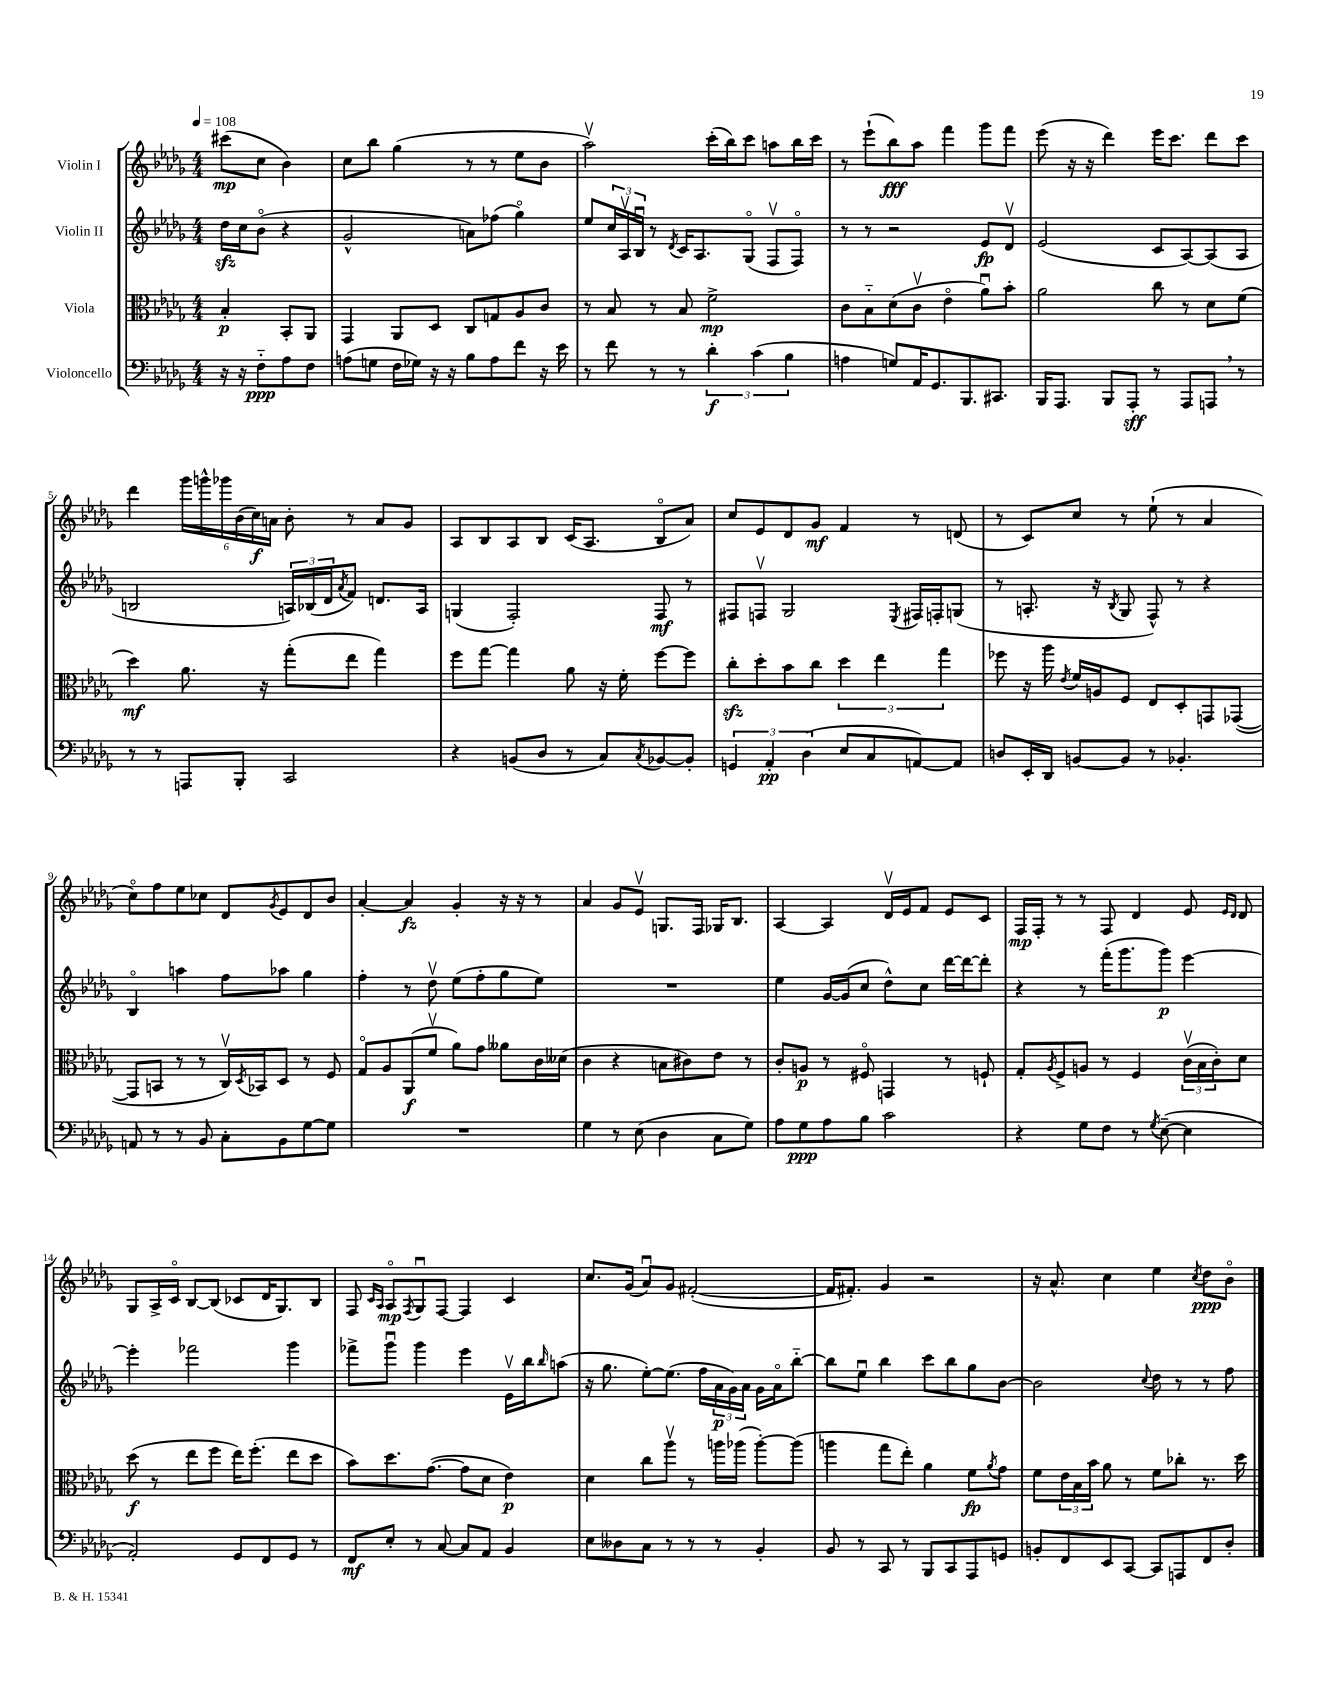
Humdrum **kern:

**kern	**dynam	**kern	**dynam	**kern	**dynam	**kern	**dynam
*part4	*part4	*part3	*part3	*part2	*part2	*part1	*part1
*staff4	*staff4	*staff3	*staff3	*staff2	*staff2	*staff1	*staff1
*I"Violoncello	*	*I"Viola	*	*I"Violin II	*	*I"Violin I	*
*clefF4	*	*clefC3	*	*clefG2	*	*clefG2	*
*k[b-e-a-d-g-]	*	*k[b-e-a-d-g-]	*	*k[b-e-a-d-g-]	*	*k[b-e-a-d-g-]	*
*M4/4	*	*M4/4	*	*M4/4	*	*M4/4	*
*MM108	*	*MM108	*	*MM108	*	*MM108	*
=	=	=	=	=	=	=	=
16r	.	4B-'/	p	16dd-zz\LL	.	(8ccc#X\L	mp
16r	.	.	.	16cc\J	.	.	.
8F\L	ppp	.	.	(8b-\J	.	8cc\J	.
8A-\	.	8BB-'/L	.	4r	.	4b-\)	.
8F\J	.	8AA-/J	.	.	.	.	.
=1	=1	=1	=1	=1	=1	=1	=1
(8An\L	.	4GG-/	.	2g-^^/	.	8cc\L	.
8Gn\J	.	.	.	.	.	8bb-\J	.
16F\LL	.	8AA-/L	.	.	.	(4gg-\	.
16G-X\JJ)	.	.	.	.	.	.	.
16r	.	8D-/J	.	.	.	.	.
16r	.	.	.	.	.	.	.
8B-\L	.	8C/L	.	8an\L)	.	8r	.
8A\	.	8Gn/	.	(8ff-X\J	.	8r	.
8f\J	.	8A-/	.	4gg-\)	.	8ee-\L	.
16r	.	8c/J	.	.	.	8b-\J	.
16e-\	.	.	.	.	.	.	.
=2	=2	=2	=2	=2	=2	=2	=2
8r	.	8r	.	8ee-/L	.	2aa-v\)	.
8f\	.	8B-/	.	24cc/L	.	.	.
.	.	.	.	24A-v/	.	.	.
.	.	.	.	24B-u/JJ	.	.	.
8r	.	8r	.	8r	.	.	.
.	.	.	.	8qd-/	.	.	.
8r	.	8B-/	.	16c/KL	.	.	.
.	.	.	.	8.A-/	.	.	.
6d-'\	f	2f^\	mp	.	.	(16ccc'\LL	.
.	.	.	.	.	.	16bb-\J)	.
.	.	.	.	(8G-/J	.	8ccc\J	.
(6c\	.	.	.	.	.	.	.
.	.	.	.	8Fv/L	.	8aan\L	.
6B-\	.	.	.	.	.	.	.
.	.	.	.	8F/J)	.	16bb-\L	.
.	.	.	.	.	.	16ccc\JJ	.
=3	=3	=3	=3	=3	=3	=3	=3
4An\	.	8c\L	.	8r	.	8r	.
.	.	8B-\	.	8r	.	(8eee-`\L	.
8Gn/L)	.	(8d-\	.	2r	.	8bb-\)	fff
16AA-/K	.	8cv\J	.	.	.	8aa-\J	.
8.GG-/	.	.	.	.	.	.	.
.	.	4e-\	.	.	.	4fff\	.
8.BBB-/	.	.	.	.	.	.	.
.	.	8a-u\L)	.	8e-/L	fp	8ggg-\L	.
8.CC#X/J	.	.	.	.	.	.	.
.	.	8b-'\J	.	8d-v/J	.	8fff\J	.
=4	=4	=4	=4	=4	=4	=4	=4
16BBB-/KL	.	2a-\	.	(2e-/	.	(8eee-\	.
8.AAA-/J	.	.	.	.	.	.	.
.	.	.	.	.	.	16r	.
.	.	.	.	.	.	16r	.
8BBB-/L	.	.	.	.	.	4ddd-\)	.
8AAA-'/J	sff	.	.	.	.	.	.
8r	.	8cc\	.	8c/L	.	16eee-\KL	.
.	.	.	.	.	.	8.ccc\J	.
8AAA-/L	.	8r	.	[8A-/)	.	.	.
8AAAn,/J	.	8d-\L	.	(8A-/]	.	8ddd-\L	.
8r	.	(8f\J	.	8A-/J	.	8ccc\J	.
!!LO:LB:g=z
=5	=5	=5	=5	=5	=5	=5	=5
8r	.	4dd-\)	mf	2Bn/	.	4ddd-\	.
8r	.	.	.	.	.	.	.
8AAAn/L	.	8.a-\	.	.	.	24ggg-\LL	.
.	.	.	.	.	.	24gggn^^\	.
.	.	.	.	.	.	24ggg-X\	.
8BBB-'/J	.	.	.	.	.	(24b-\	.
.	.	.	.	.	.	24cc\)	f
.	.	16r	.	.	.	.	.
.	.	.	.	.	.	24an\JJ	.
2CC/	.	(8gg-'\L	.	24An/LL)	.	8b-'\	.
.	.	.	.	(24B-X/	.	.	.
.	.	.	.	24d-/J	.	.	.
.	.	.	.	8qa-/	.	.	.
.	.	8ee-\J	.	8f/J)	.	8r	.
.	.	4gg-\)	.	8.dn/L	.	8a/L	.
.	.	.	.	.	.	8g-/J	.
.	.	.	.	16A/Jk	.	.	.
=6	=6	=6	=6	=6	=6	=6	=6
4r	.	8ff\L	.	(4Gn/	.	8A-/L	.
.	.	[8gg-\J	.	.	.	8B-/	.
(8BBn/L	.	4gg-\]	.	2F'/)	.	8A-/	.
8D-/J	.	.	.	.	.	8B-/J	.
8r	.	8a-\	.	.	.	(16c/KL	.
.	.	.	.	.	.	8.A-/J	.
8C/L)	.	16r	.	.	.	.	.
.	.	16f'\	.	.	.	.	.
8qC/	.	.	.	.	.	.	.
[8BB-X/	.	[8ff\L	.	8F/	mf	8B-/L	.
8BB-'/J]	.	8ff\J]	.	8r	.	8a-/J)	.
=7	=7	=7	=7	=7	=7	=7	=7
6GGn/	.	8cczz'\L	.	8F#X/L	.	8cc/L	.
.	.	8dd-'\	.	8Fnv/J	.	8e-/	.
6AA-'/	pp	.	.	.	.	.	.
.	.	8b-\	.	2G-/	.	8d-/	.
(6D-\	.	.	.	.	.	.	.
.	.	8cc\J	.	.	.	8g-/J	mf
8E-/L	.	6dd-\	.	.	.	4f/	.
8C/	.	.	.	.	.	.	.
.	.	6ee-\	.	.	.	.	.
.	.	.	.	8qE-/	.	.	.
[8AAn/)	.	.	.	16F#X/LL	.	8r	.
.	.	.	.	16Fn'/J	.	.	.
.	.	6gg-\	.	.	.	.	.
8AA/J]	.	.	.	(8Gn/J	.	(8dn/	.
=8	=8	=8	=8	=8	=8	=8	=8
8Dn/L	.	8ff-X\	.	8r	.	8r	.
16EE-'/L	.	16r	.	8.An'/	.	8c/L)	.
16DD-/JJ	.	16aa-\	.	.	.	.	.
.	.	8qe-/	.	.	.	.	.
[8BBn/L	.	16f/LL	.	.	.	8cc/J	.
.	.	16An/J	.	16r	.	.	.
.	.	.	.	8qB-/	.	.	.
8BB/J]	.	8F/J	.	8G-/	.	8r	.
8r	.	8E-/L	.	8F^^/)	.	(8ee-`\	.
4.BB-X'/	.	8D-'/	.	8r	.	8r	.
.	.	8GGn/	.	4r	.	4a-/	.
.	.	([8GG-X/J	.	.	.	.	.
!!LO:LB:g=z
=9	=9	=9	=9	=9	=9	=9	=9
8AAn/	.	8GG-/L]	.	4B-/	.	8cc\L)	.
8r	.	8BBn/J	.	.	.	8ff\	.
8r	.	8r	.	4aan\	.	8ee-\	.
8BB-/	.	8r	.	.	.	8cc-X\J	.
8C'\L	.	16Cv/LL)	.	8ff\L	.	8d-/L	.
.	.	8qD-/	.	.	.	.	.
.	.	16BB-X/J	.	.	.	.	.
.	.	.	.	.	.	8qg-/	.
8BB-\	.	8D-/J	.	8aa-X\J	.	8e-/	.
[8G-\	.	8r	.	4gg-\	.	8d-/	.
8G-\J]	.	8F/	.	.	.	8b-/J	.
=10	=10	=10	=10	=10	=10	=10	=10
1r	.	8G-/L	.	4ff'\	.	[4a-'/	.
.	.	8A-/	.	.	.	.	.
.	.	(8AA-/	f	8r	.	4a-/]	fz
.	.	8fv/J	.	8dd-v\	.	.	.
.	.	8a-\L)	.	(8ee-\L	.	4g-'/	.
.	.	8g-\J	.	8ff'\	.	.	.
.	.	8a--X\L	.	8gg-\	.	16r	.
.	.	.	.	.	.	16r	.
.	.	16c\L	.	8ee-\J)	.	8r	.
.	.	(16d--X\JJ	.	.	.	.	.
=11	=11	=11	=11	=11	=11	=11	=11
4G-\	.	4c\	.	1r	.	4a-/	.
8r	.	4r	.	.	.	8g-/L	.
(8E-\	.	.	.	.	.	8e-v/J	.
4D-\	.	8Bn\L	.	.	.	8.Gn/L	.
.	.	8c#X\)	.	.	.	.	.
.	.	.	.	.	.	16F/Jk	.
8C\L	.	8e-\J	.	.	.	16G-X/KL	.
.	.	.	.	.	.	8.B-/J	.
8G-\J)	.	8r	.	.	.	.	.
=12	=12	=12	=12	=12	=12	=12	=12
8A-\L	.	8c'/L	.	4ee-\	.	[4A-/	.
8G-\	ppp	8An/J	p	.	.	.	.
8A-\	.	8r	.	[16g-/LL	.	4A-/]	.
.	.	.	.	(16g-/J]	.	.	.
8B-\J	.	8F#X/	.	8cc/J	.	.	.
2c\	.	4GGn/	.	8dd-^^\L)	.	16d-v/LL	.
.	.	.	.	.	.	16e-/J	.
.	.	.	.	8cc\J	.	8f/J	.
.	.	8r	.	[16ddd-\LL	.	8e-/L	.
.	.	.	.	16ddd-\J_	.	.	.
.	.	8Fn`/	.	8ddd-'\J]	.	8c/J	.
=13	=13	=13	=13	=13	=13	=13	=13
4r	.	8G-'/L	.	4r	.	16F/LL	mp
.	.	.	.	.	.	16F'/JJ	.
.	.	8qA-/	.	.	.	.	.
.	.	8F^/	.	.	.	8r	.
8G-\L	.	8An/J	.	8r	.	8r	.
8F\J	.	8r	.	(16fff'\KL	.	8F/	.
.	.	.	.	8.ggg-\	.	.	.
8r	.	4F/	.	.	.	4d-/	.
8qG-/	.	.	.	.	.	.	.
([8E-~\	.	.	.	8ggg-\J)	p	.	.
4E-\]	.	(24cv\LL	.	[4eee-\	.	8e-/	.
.	.	24B-\	.	.	.	.	.
.	.	24c'\J)	.	.	.	.	.
.	.	.	.	.	.	16qqe-/LL	.
.	.	.	.	.	.	16qqd-/JJ	.
.	.	8d-\J	.	.	.	8d-/	.
!!LO:LB:g=z
=14	=14	=14	=14	=14	=14	=14	=14
2AA-'/)	.	(8dd-\	f	4eee-'\]	.	8G-/L	.
.	.	8r	.	.	.	16A-^/L	.
.	.	.	.	.	.	16c/JJ	.
.	.	8ee-\L	.	2fff-X\	.	[8B-/L	.
.	.	8ff\J	.	.	.	(8B-/J]	.
8GG-/L	.	16ee-\KL)	.	.	.	8c-X/L	.
.	.	(8.ff'\J	.	.	.	.	.
8FF/	.	.	.	.	.	16d-/K	.
.	.	.	.	.	.	8.G-/)	.
8GG-/J	.	8ee-\L	.	4ggg-\	.	.	.
8r	.	8dd-\J	.	.	.	8B-/J	.
=15	=15	=15	=15	=15	=15	=15	=15
8FF/L	mf	8b-\L)	.	8fff-X^\L	.	8F/	.
.	.	.	.	.	.	16qqc/LL	.
.	.	.	.	.	.	16qqA-/JJ	.
8E-'/J	.	8.dd-\	.	8ggg-u\J	.	8A-/L	mp
.	.	.	.	.	.	8qF/	.
8r	.	.	.	4ggg-\	.	8G-u/	.
.	.	([8.g-\J	.	.	.	.	.
[8C/	.	.	.	.	.	[8F/J	.
8C/L]	.	8g-\L]	.	4eee-\	.	4F/]	.
8AA-/J	.	8d-\J	.	.	.	.	.
4BB-/	.	4e-\)	p	16e-v\LL	.	4c/	.
.	.	.	.	16bb-\J	.	.	.
.	.	.	.	16qqbb-/	.	.	.
.	.	.	.	(8aan\J	.	.	.
=16	=16	=16	=16	=16	=16	=16	=16
8E-\L	.	4d-\	.	16r	.	8.cc/L	.
.	.	.	.	8.gg-\	.	.	.
8D--X\	.	.	.	.	.	.	.
.	.	.	.	.	.	(16g-/Jk	.
8C\J	.	8cc\L	.	[8ee-'\L)	.	8a-u/L)	.
8r	.	8aa-v\J	.	(8.ee-\J]	.	8g-/J	.
8r	.	8r	.	.	.	([2f#X'/	.
.	.	.	.	16ff\LL	.	.	.
8r	.	16aan\LL	.	24a-\	p	.	.
.	.	.	.	24g-\)	.	.	.
.	.	(16aa-X\JJ	.	.	.	.	.
.	.	.	.	24a-\JJ	.	.	.
4BB-'/	.	[8aa-'\L)	.	16g-\LL	.	.	.
.	.	.	.	16a-\J	.	.	.
.	.	(8aa-\J]	.	[8bb-\J	.	.	.
=17	=17	=17	=17	=17	=17	=17	=17
8BB-/	.	4aan\	.	8bb-\L]	.	16f#/KL]	.
.	.	.	.	.	.	8.f#X'/J)	.
8r	.	.	.	8ee-u\J	.	.	.
8CC/	.	8gg-\L	.	4bb-\	.	4g-/	.
8r	.	8ee-'\J)	.	.	.	.	.
8BBB-/L	.	4a-\	.	8ccc\L	.	2r	.
8CC/	.	.	.	8bb-\	.	.	.
8AAA-/	.	8f\L	fp	8gg-\	.	.	.
.	.	8qa-/	.	.	.	.	.
8GGn/J	.	8g-\J	.	[8b-\J	.	.	.
=18	=18	=18	=18	=18	=18	=18	=18
8BBn'/L	.	8f\L	.	2b-\]	.	16r	.
.	.	.	.	.	.	8.a-^^/	.
8FF/	.	24e-\L	.	.	.	.	.
.	.	24B-\	.	.	.	.	.
.	.	24b-\JJ	.	.	.	.	.
8EE-/	.	8a-\	.	.	.	4cc\	.
[8CC/J	.	8r	.	.	.	.	.
.	.	.	.	8qqcc/	.	.	.
8CC/L]	.	8f\L	.	8dd-\	.	4ee-\	.
8AAAn/	.	8cc-X'\J	.	8r	.	.	.
.	.	.	.	.	.	8qcc/	.
8FF/	.	8.r	.	8r	.	8dd-\L	ppp
8D-'/J	.	.	.	8ff\	.	8b-\J	.
.	.	16dd-\	.	.	.	.	.
==	==	==	==	==	==	==	==
*-	*-	*-	*-	*-	*-	*-	*-
